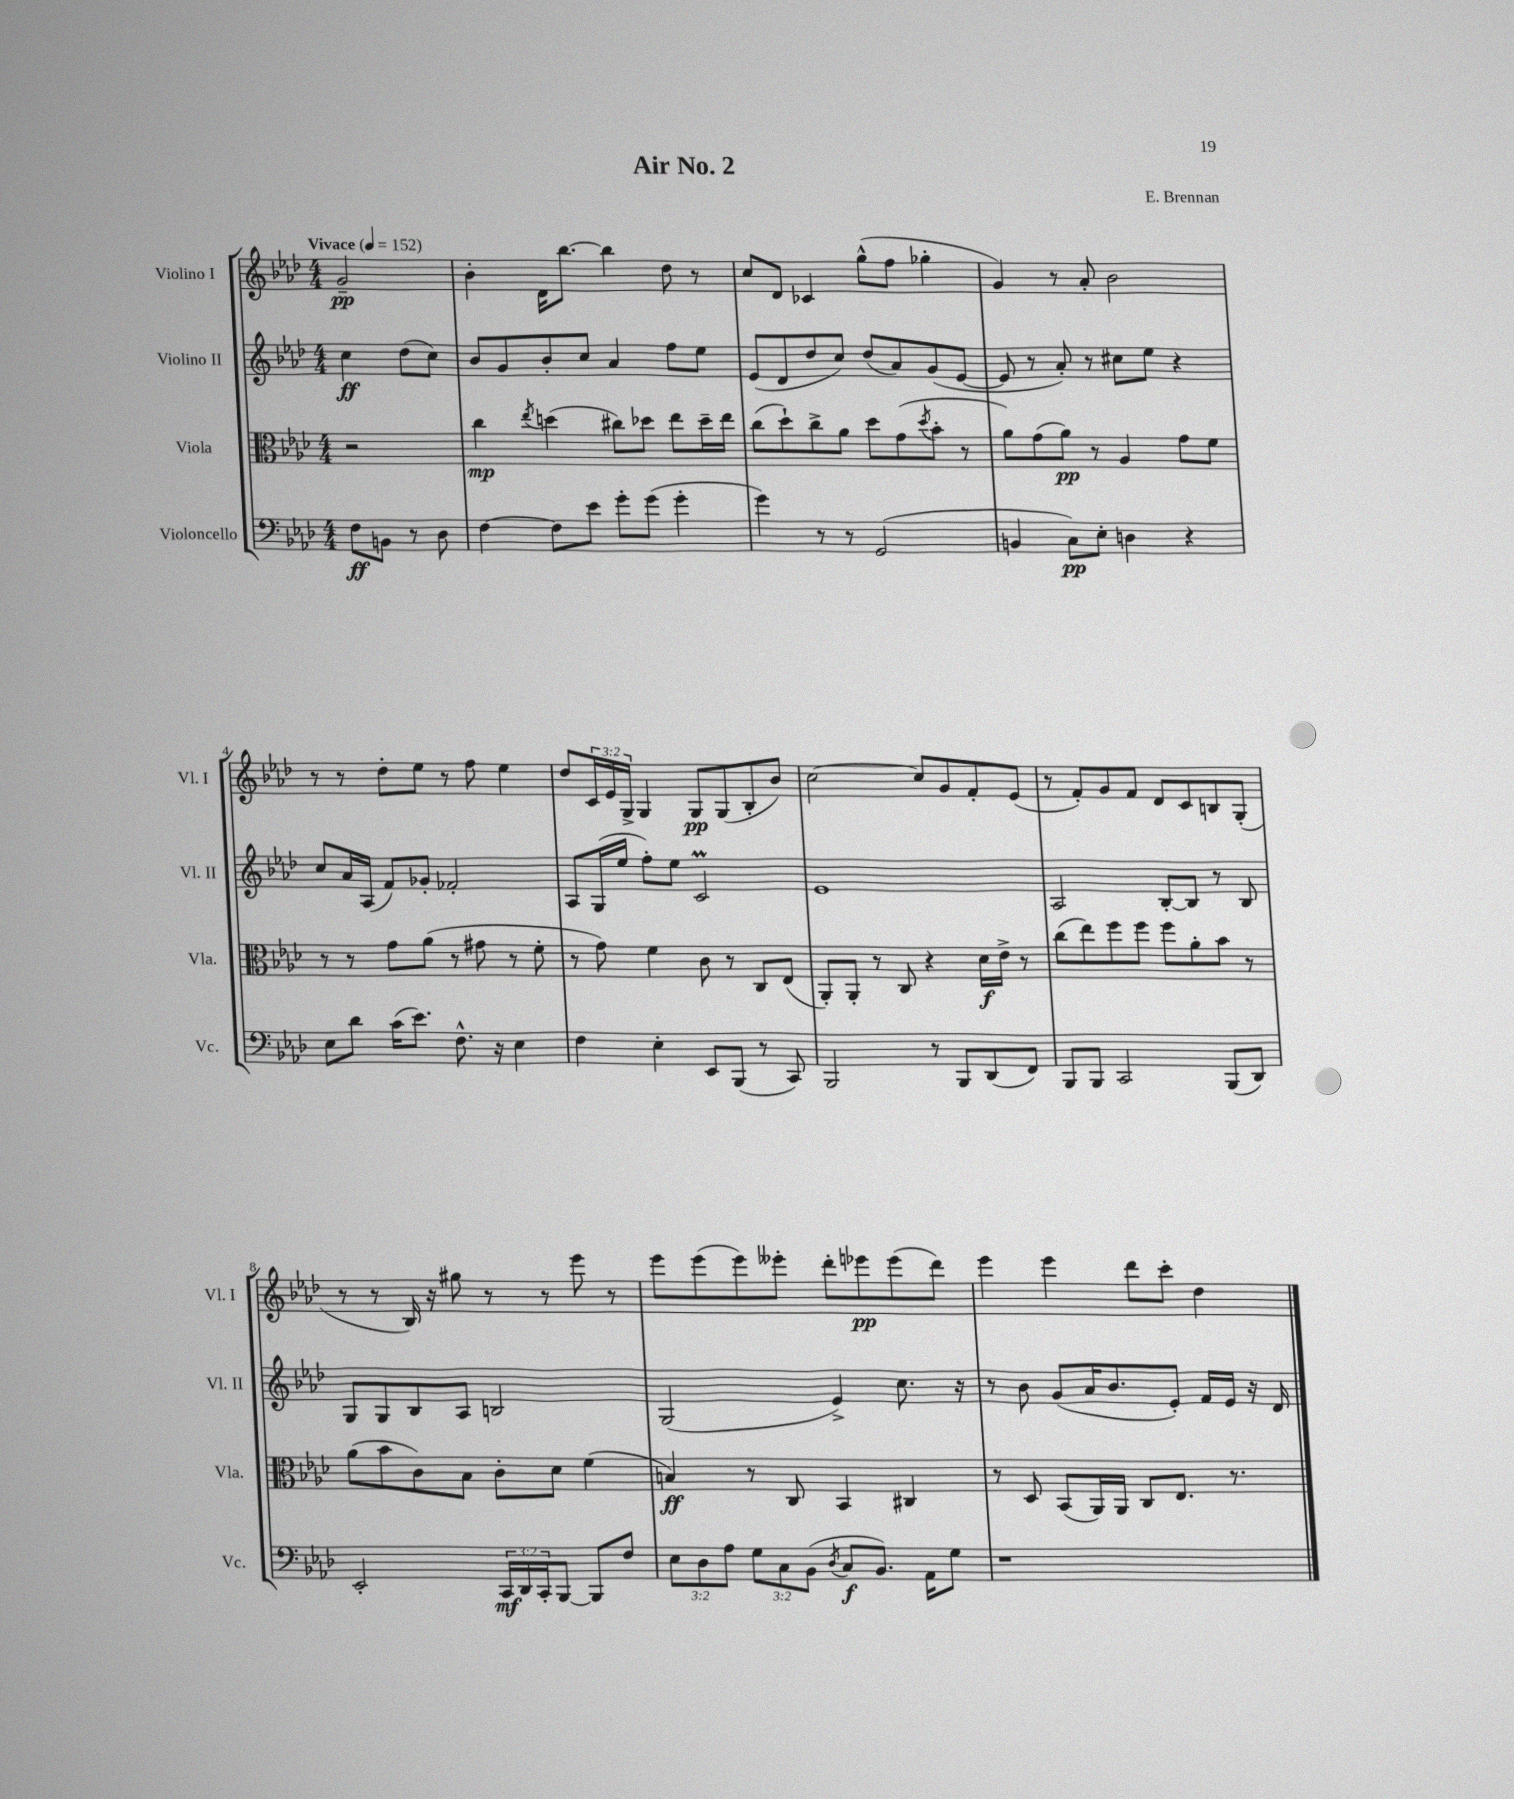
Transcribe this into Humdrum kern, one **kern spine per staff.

**kern	**dynam	**kern	**dynam	**kern	**dynam	**kern	**dynam
*part4	*part4	*part3	*part3	*part2	*part2	*part1	*part1
*staff4	*staff4	*staff3	*staff3	*staff2	*staff2	*staff1	*staff1
*I"Violoncello	*	*I"Viola	*	*I"Violino II	*	*I"Violino I	*
*I'Vc.	*	*I'Vla.	*	*I'Vl. II	*	*I'Vl. I	*
*clefF4	*	*clefC3	*	*clefG2	*	*clefG2	*
*k[b-e-a-d-]	*	*k[b-e-a-d-]	*	*k[b-e-a-d-]	*	*k[b-e-a-d-]	*
*M4/4	*	*M4/4	*	*M4/4	*	*M4/4	*
*MM152	*	*MM152	*	*MM152	*	*MM152	*
=	=	=	=	=	=	=	=
!	!	!	!	!	!	!LO:TX:a:B:t=Vivace	!
8F\L	ff	2r	.	4cc\	ff	2g~/	pp
8BBn\J	.	.	.	.	.	.	.
8r	.	.	.	(8dd-\L	.	.	.
8D-\	.	.	.	8cc\J)	.	.	.
=1	=1	=1	=1	=1	=1	=1	=1
[4F\	.	4cc\	mp	8b-/L	.	4b-'\	.
.	.	.	.	8g/	.	.	.
.	.	8qee-/	.	.	.	.	.
8F\L]	.	(4ddn\	.	8b-'/	.	16d-\KL	.
.	.	.	.	.	.	[8.bb-\J	.
8e-\J	.	.	.	8cc/J	.	.	.
8g'\L	.	8cc#X\L)	.	4a-/	.	4bb-\]	.
(8g\J	.	8dd-X\J	.	.	.	.	.
4g'\	.	8ee-\L	.	8ff\L	.	8dd-\	.
.	.	16dd-~\L	.	8ee-\J	.	8r	.
.	.	16ee-\JJ	.	.	.	.	.
=2	=2	=2	=2	=2	=2	=2	=2
4g\)	.	(8cc\L	.	(8e-/L	.	8cc/L	.
.	.	8dd-`\)	.	8d-/	.	8d-/J	.
8r	.	8cc^\	.	8dd-/	.	4c-X/	.
8r	.	8a-\J	.	8cc/J)	.	.	.
(2GG/	.	8dd-\L	.	(8dd-/L	.	(8gg^^\L	.
.	.	(8g\	.	8a-/)	.	8ff\J	.
.	.	8qdd-/	.	.	.	.	.
.	.	8b-'\J	.	(8g/	.	4gg-X'\	.
.	.	8r	.	[8e-/J	.	.	.
=3	=3	=3	=3	=3	=3	=3	=3
4BBn/	.	8a-\L)	.	8e-/]	.	4g/)	.
.	.	(8g\	.	8r	.	.	.
8C\L)	pp	8a-\J)	pp	8a-'/)	.	8r	.
8E-'\J	.	8r	.	8r	.	8a-'/	.
4Dn\	.	4A-/	.	8cc#X\L	.	2b-\	.
.	.	.	.	8ee-\J	.	.	.
4r	.	8g\L	.	4r	.	.	.
.	.	8f\J	.	.	.	.	.
!!LO:LB:g=z
=4	=4	=4	=4	=4	=4	=4	=4
8E-\L	.	8r	.	8cc/L	.	8r	.
8d-\J	.	8r	.	16a-/L	.	8r	.
.	.	.	.	(16A-/JJ	.	.	.
(16c\KL	.	8g\L	.	8f/L)	.	8dd-'\L	.
8.e-\J)	.	.	.	.	.	.	.
.	.	(8a-\J	.	8g-X'/J	.	8ee-\J	.
8.F^^\	.	8r	.	2f-X'/	.	8r	.
.	.	8g#X\	.	.	.	8ff\	.
16r	.	.	.	.	.	.	.
4E-\	.	8r	.	.	.	4ee-\	.
.	.	8f'\	.	.	.	.	.
=5	=5	=5	=5	=5	=5	=5	=5
4F\	.	8r	.	8A-/L	.	8dd-/L	.
.	.	8g\)	.	(16G/L	.	24c/L	.
.	.	.	.	.	.	24e-/	.
.	.	.	.	16ee-/JJ	.	.	.
.	.	.	.	.	.	24G^/JJ	.
4E-'\	.	4f\	.	8ff'\L)	.	4G/	.
.	.	.	.	8ee-\J	.	.	.
8EE-/L	.	8c\	.	2cm/	.	8G/L	pp
(8BBB-/J	.	8r	.	.	.	(8G/	.
8r	.	8C/L	.	.	.	8B-'/	.
8CC/)	.	(8E-/J	.	.	.	8b-/J)	.
=6	=6	=6	=6	=6	=6	=6	=6
2BBB-/	.	8AA-'/L)	.	1e-	.	[2cc\	.
.	.	8AA-'/J	.	.	.	.	.
.	.	8r	.	.	.	.	.
.	.	8C/	.	.	.	.	.
8r	.	4r	.	.	.	8cc/L]	.
8BBB-/L	.	.	.	.	.	8g/	.
(8DD-/	.	16d-\LL	f	.	.	8f'/	.
.	.	16e-^\JJ	.	.	.	.	.
8FF/J)	.	8r	.	.	.	(8e-/J	.
=7	=7	=7	=7	=7	=7	=7	=7
8BBB-/L	.	(8cc\L	.	2A-/	.	8r	.
8BBB-/J	.	8ee-\)	.	.	.	8f'/L)	.
2CC/	.	8ff\	.	.	.	8g/	.
.	.	8ff\J	.	.	.	8f/J	.
.	.	8ff\L	.	[8B-'/L	.	8d-/L	.
.	.	8a-'\	.	8B-/J]	.	8c/	.
(8BBB-/L	.	8b-\J	.	8r	.	8Bn/	.
8DD-/J)	.	8r	.	8B-/	.	(8G'/J	.
!!LO:LB:g=z
=8	=8	=8	=8	=8	=8	=8	=8
2EE-'/	.	(8a-\L	.	8G/L	.	8r	.
.	.	8b-\	.	8G/	.	8r	.
.	.	8c\)	.	8B-/	.	16B-/)	.
.	.	.	.	.	.	16r	.
.	.	8B-\J	.	8A-/J	.	8gg#X\	.
24CC/LL	mf	8c'\L	.	2Bn/	.	8r	.
24DD-/	.	.	.	.	.	.	.
24CC'/J	.	.	.	.	.	.	.
[8BBB-/J	.	8d-\J	.	.	.	8r	.
8BBB-/L]	.	(4f\	.	.	.	8eee-\	.
8F/J	.	.	.	.	.	8r	.
=9	=9	=9	=9	=9	=9	=9	=9
12E-\L	.	4Bn/)	ff	(2G/	.	8eee-\L	.
12D-\	.	.	.	.	.	.	.
.	.	.	.	.	.	(8eee-\	.
12A-\J	.	.	.	.	.	.	.
12G\L	.	8r	.	.	.	8eee-\)	.
12C\	.	.	.	.	.	.	.
.	.	8C/	.	.	.	8eee--X'\J	.
(12BB-\J	.	.	.	.	.	.	.
8qD-/	.	.	.	.	.	.	.
8C/L	f	4BB-/	.	4e-^/)	.	8ddd-'\L	.
8.BB-/J)	.	.	.	.	.	8eee-X\	pp
.	.	4C#X/	.	8.cc\	.	(8eee-\	.
16AA-\KL	.	.	.	.	.	.	.
8G\J	.	.	.	.	.	8ddd-\J)	.
.	.	.	.	16r	.	.	.
=10	=10	=10	=10	=10	=10	=10	=10
1r	.	8r	.	8r	.	4eee-\	.
.	.	8D-/	.	8b-\	.	.	.
.	.	(8BB-/L	.	(8g/L	.	4eee-\	.
.	.	16AA-/L)	.	16a-/K	.	.	.
.	.	16AA-/JJ	.	8.b-/	.	.	.
.	.	8C/L	.	.	.	8ddd-\L	.
.	.	8.E-/J	.	8e-'/J)	.	8ccc'\J	.
.	.	.	.	16f/LL	.	4dd-\	.
.	.	8.r	.	16e-/JJ	.	.	.
.	.	.	.	16r	.	.	.
.	.	.	.	16d-/	.	.	.
==	==	==	==	==	==	==	==
*-	*-	*-	*-	*-	*-	*-	*-
